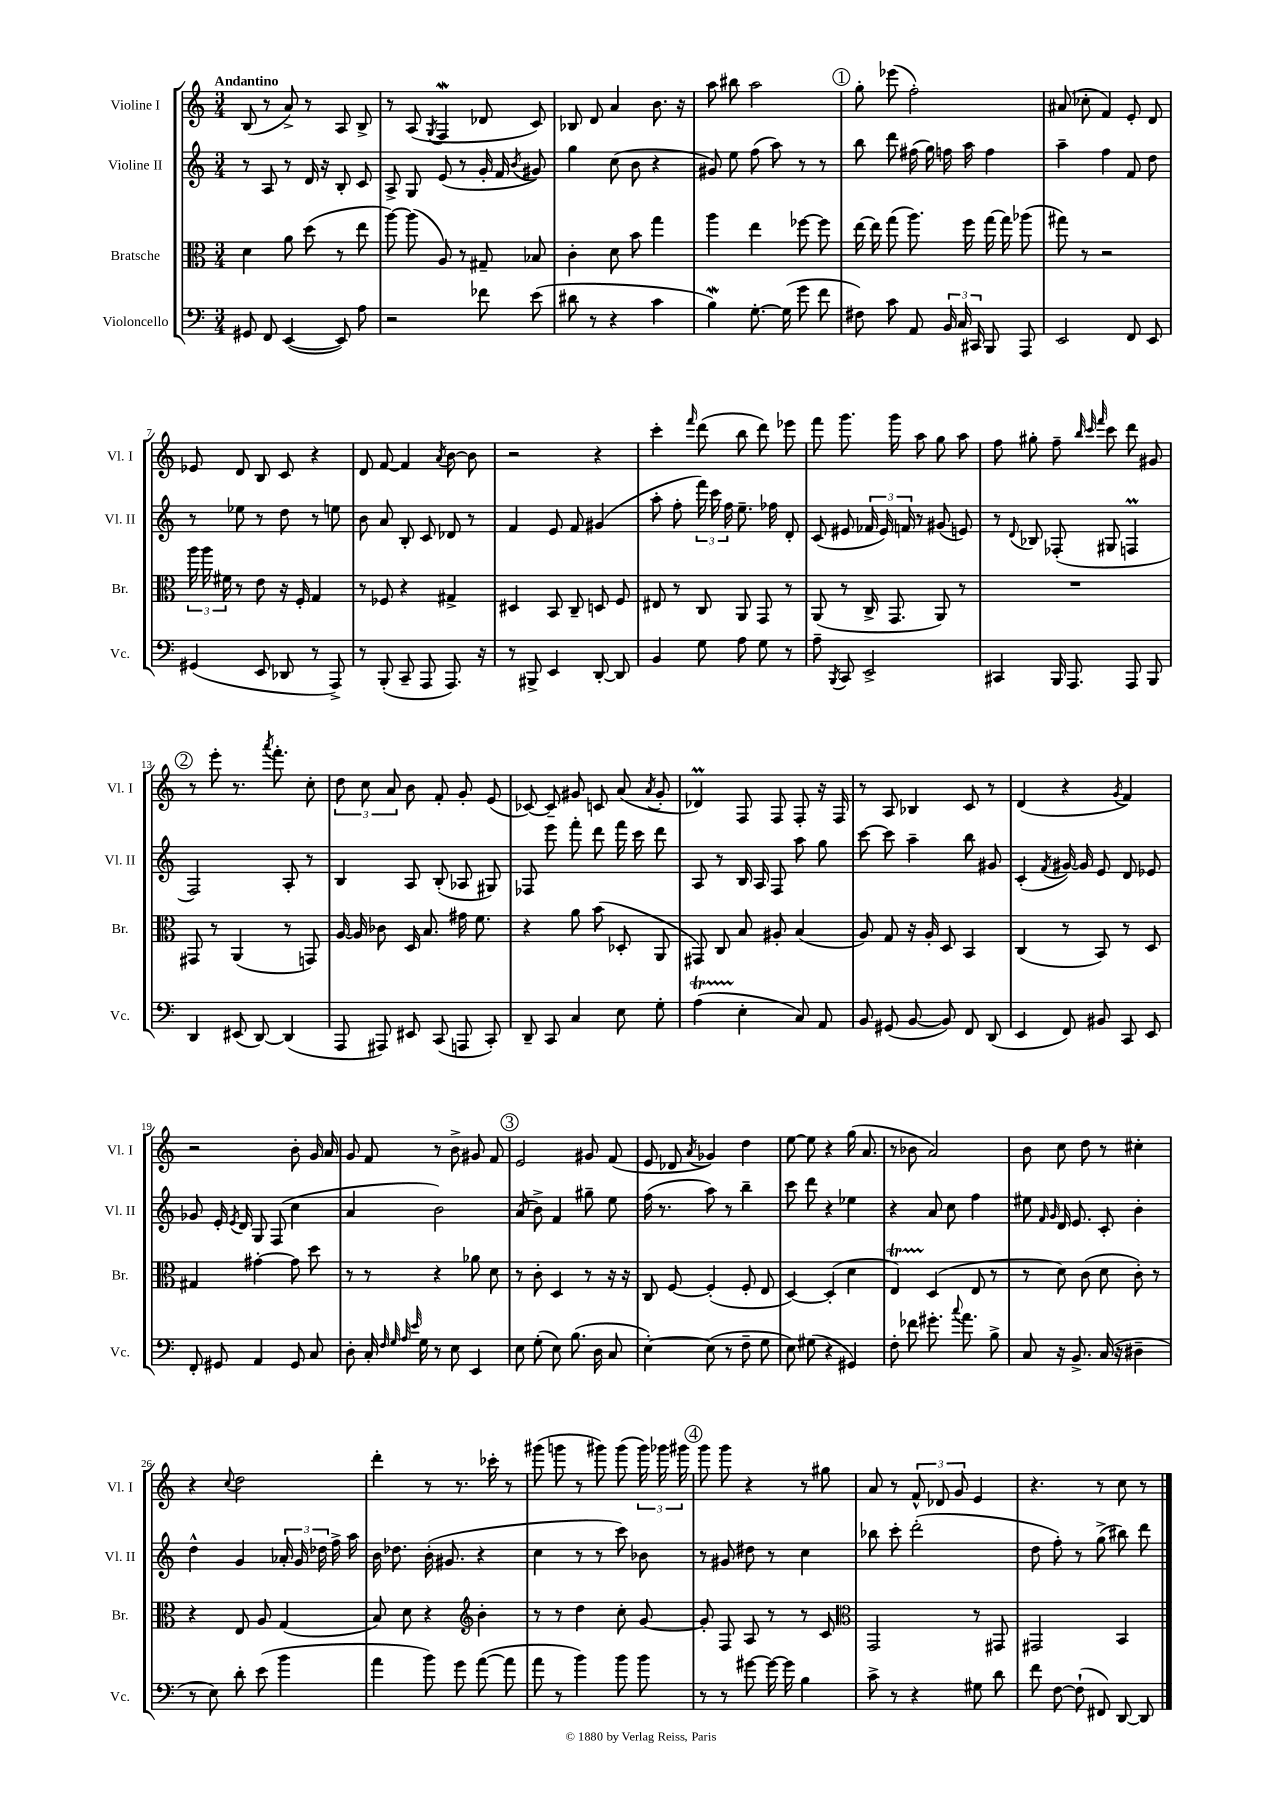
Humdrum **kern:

**kern	**kern	**kern	**kern
*part4	*part3	*part2	*part1
*staff4	*staff3	*staff2	*staff1
*I"Violoncello	*I"Bratsche	*I"Violine II	*I"Violine I
*I'Vc.	*I'Br.	*I'Vl. II	*I'Vl. I
*clefF4	*clefC3	*clefG2	*clefG2
*k[]	*k[]	*k[]	*k[]
*M3/4	*M3/4	*M3/4	*M3/4
=1	=1	=1	=1
!	!	!	!LO:TX:a:B:t=Andantino
8GG#X/	4d\	8r	(8B/
8FF/	.	8A/	8r
([4EE/	8a\	8r	8a^/)
.	(8dd\	16d/	8r
.	.	16r	.
8EE/])	8r	8B'/	8A/
8A\	8ee\	8c/	8B^/
=2	=2	=2	=2
2r	[8aa\)	8A^/	8r
.	(8aa\]	8G/	(8A/
.	.	.	8qG/
.	8A/)	(8e/	4Fw/
.	8r	8r	.
8f-X\	8G#X~/	16g'/	8d-X/
.	.	16f/	.
.	.	8qb/	.
(8e\	8B-X/	8g#X/)	8c/)
=3	=3	=3	=3
8d#X\	4c'\	4gg\	8B-X/
8r	.	.	8d/
4r	8d\	(8cc\	4a/
.	8b\	8b\	.
4c\	4gg\	4r	8.b\
.	.	.	16r
=4	=4	=4	=4
4BW\)	4aa\	8g#X/)	8aa\
.	.	8ee\	8bb#X\
[8.G'\	4ee\	(8ff\	2aa\
.	.	8aa\)	.
(16G\]	.	.	.
8g\	[8ff-X\	8r	.
8f\	8ff-\]	8r	.
!!LO:REH:place=s1:t=1
=5	=5	=5	=5
8F#X\)	[16ee\	8bb\	8gg'\
.	16ee\]	.	.
8c\	(8gg\	8ddd\	(8eee-X\
8AA/	8.aa\)	(16ff#X\	2ff'\)
.	.	16gg\)	.
24BB/	.	16ffn\	.
24C/	.	.	.
.	16ff\	16aa\	.
24CC#X/	.	.	.
8BBB/	[16gg\	4ff\	.
.	16gg\]	.	.
8AAA/	(8aa-X\	.	.
=6	=6	=6	=6
2EE/	8gg#X\)	4aa~\	(8a#X/
.	8r	.	8cc-X'\
.	2r	4ff\	4f/)
8FF/	.	8f/	8e'/
8EE/	.	8dd\	8d/
!!LO:LB:g=z
=7	=7	=7	=7
(4GG#X/	24aa\	8r	8e-X/
.	24aa\	.	.
.	24f#X\	.	.
.	8r	8ee-X\	8d/
8EE/	8e\	8r	8B/
8DD-X/	16r	8dd\	8c/
.	16F'/	.	.
8r	4G/	8r	4r
8AAA^/)	.	8een\	.
=8	=8	=8	=8
8r	8r	8b\	8d/
(8BBB'/	8F-X/	8a/	[8f/
8CC~/	4r	8B'/	4f/]
8AAA/	.	8c/	.
.	.	.	8qa/
8.AAA/)	4G#X^/	8d-X/	[8b\
.	.	8r	8b\]
16r	.	.	.
=9	=9	=9	=9
8r	4D#X/	4f/	2r
8BBB#X^/	.	.	.
4EE/	8BB/	8e/	.
.	8C~/	8f/	.
[8DD'/	8Dn/	(4g#X/	4r
8DD/]	8F/	.	.
=10	=10	=10	=10
4BB/	8E#X/	8aa'\	4ccc'\
.	8r	8ff'\	.
.	.	.	16qqfff/
8G\	8C/	24fff\)	(8ddd\
.	.	24ccc\	.
.	.	24ff\	.
8A\	8AA/	8.ee~\	8bb\
8G\	8GG/	.	8ddd\)
.	.	16ff-X\	.
8r	8r	8d'/	8eee-X\
=11	=11	=11	=11
8A~\	(8AA/	(8c/	8fff\
8qBBB/	.	.	.
8CC/	8r	8e#X/	8.ggg\
2EE^/	16C^/	24f-X/	.
.	.	24e#/)	.
.	8.GG/	.	16ggg\
.	.	24fn/	.
.	.	8r	8aa\
.	8AA/)	(8g#X/	8gg\
.	8r	8en/)	8aa\
=12	=12	=12	=12
4CC#X/	2.r	8r	8ff\
.	.	8qqd/	.
.	.	8B-X/	8gg#X'\
16BBB/	.	(8F-X'/	8ff~\
8.AAA/	.	.	.
.	.	.	32qqbb/
.	.	.	32qqccc/
.	.	.	32qqfff/
.	.	8G#X/	8ccc\
8AAA/	.	4FnM/	8ddd\
8BBB/	.	.	8g#X/
!!LO:LB:g=z
!!LO:REH:place=s1:t=2
=13	=13	=13	=13
4DD/	8GG#X/	2F/)	8r
.	8r	.	8eee'\
(8EE#X/	(4AA/	.	8.r
[8DD/)	.	.	.
.	.	.	8qaaa/
.	.	.	8.fff'\
(4DD/]	8r	8A'/	.
.	8GGn/)	8r	8cc'\
=14	=14	=14	=14
8AAA/	[16A/	4B/	12dd\
.	16A/]	.	.
.	.	.	12cc\
8AAA#X/)	8c-X\	.	.
.	.	.	12a/
8EE#X/	16D/	8A/	8b\
.	8.B/	.	.
(8CC/	.	(8B'/	8f'/
8AAAn/	16g#X\	8A-X/	8g'/
.	8.f\	.	.
8CC'/)	.	8G#X/)	(8e/
=15	=15	=15	=15
8DD~/	4r	8F-X/	[8c-X/)
8CC/	.	8eee\	8c-~/]
4C/	8a\	8fff'\	8g#X/
.	(8b\	8ddd\	8cn/
8E\	8D-X'/	16fff\	(8a/
.	.	16ccc\	.
.	.	.	8qa/
8G'\	8AA/	8ddd\	8g#'/
=16	=16	=16	=16
(4AT\	8GG#X/)	8A/	4d-XM/)
.	8C/	8r	.
4E'\	8B/	16B/	8F/
.	.	16A/	.
.	8A#X'/	8F/	8F/
8C/)	(4B/	8aa\	8F'/
8AA/	.	8gg\	16r
.	.	.	16F/
=17	=17	=17	=17
8BB/	8A/)	[8ccc\	8r
(8GG#X/	8G/	8ccc\]	8A/
[8BB/	16r	4aa~\	4B-X/
.	16A'/	.	.
8BB/])	8D/	.	.
8FF/	4BB/	8bb\	8c/
(8DD/	.	8g#X/	8r
=18	=18	=18	=18
4EE/	(4C/	(4c'/	(4d/
.	.	8qf/	.
8FF/)	8r	[16g#X/)	4r
.	.	16g#/]	.
8BB#X/	8BB/)	8e/	.
.	.	.	8qg/
8CC/	8r	8d/	4f/)
8EE/	8D/	8e-X/	.
!!LO:LB:g=z
=19	=19	=19	=19
8FF'/	4G#X/	8g-X/	2r
8GG#X/	.	16e'/	.
.	.	8qe/	.
.	.	16d/	.
4AA/	[4g#X'\	8G/	.
.	.	(8F/	.
8GG#/	8g#\]	4cc\	8b'\
8C/	8dd\	.	16g/
.	.	.	16a/
=20	=20	=20	=20
8D'\	8r	4a/	8g/
16C'/	8r	.	8f/
32qqF/	.	.	.
32qqG/	.	.	.
32qqA/	.	.	.
32qqe/	.	.	.
16G\	.	.	.
8r	4r	2b\)	8r
8E\	.	.	8b^\
4EE/	8a-X\	.	8g#X/
.	8d\	.	8f/
!!LO:REH:place=s1:t=3
=21	=21	=21	=21
8E\	8r	(8a/	2e/
(8G'\	8c'\	8b^\)	.
8E\)	4D/	4f/	.
(8.B\	.	.	.
.	8r	8gg#X~\	8g#X/
16D\	.	.	.
8C/	16r	8ee\	(8f/
.	16r	.	.
=22	=22	=22	=22
[4E'\)	8C/	(16ff\	8e/
.	.	8.r	.
.	[8F/	.	8d-X/
.	.	.	8qa/
(8E\]	(4F'/]	8aa\)	4g-X/)
8r	.	8r	.
8F~\	8F'/	4bb~\	4dd\
8G\	8E/	.	.
=23	=23	=23	=23
8E\)	[4D/)	8ccc\	[8ee\
(8G#X\	.	8ddd\	8ee\]
4r	(4D'/]	4r	4r
4GG#X/)	4d\	4ee-X\	(16gg\
.	.	.	8.a/
=24	=24	=24	=24
8F'\	4Et/)	4r	8r
8f-X\	.	.	8b-X\
8.g#X'\	(4D/	8a/	2a/)
.	.	8cc\	.
8qqcc/	.	.	.
8.a\	.	.	.
.	8E/	4ff\	.
8B^\	8r	.	.
=25	=25	=25	=25
8C/	8r	8ee#X\	8b\
.	.	16qqf/	.
.	.	16qqg/	.
16r	8d\)	16d/	8cc\
8.BB^/	.	8.e/	.
.	(8c\	.	8dd\
(16C/	8d\	8c'/	8r
16r	.	.	.
4D#X~\	8c'\)	4b'\	4cc#X'\
.	8r	.	.
!!LO:LB:g=z
=26	=26	=26	=26
8r	4r	4dd^^\	4r
8E\)	.	.	.
.	.	.	8qqcc/
8d'\	8E/	4g/	2dd\
(8e\	8A/	.	.
4b\	(4G/	24a-X'/	.
.	.	24g/	.
.	.	24dd-X\	.
.	.	16ff^\	.
.	.	16aa\	.
=27	=27	=27	=27
4a\	8B/)	16b\	4ddd'\
.	.	8.dd-X\	.
.	8d\	.	.
8b\)	4r	(16b'\	8r
.	.	8.g#X/	.
8g\	.	.	8.r
*	*clefG2	*	*
([8a\	4b'\	4r	.
.	.	.	16ccc-X'\
8a\]	.	.	8r
=28	=28	=28	=28
8a\	8r	4cc\	(8ggg#X\
8r	8r	.	8gggn\
4b\)	4dd\	8r	8r
.	.	8r	8ggg#X\)
8b\	8cc'\	8ccc\)	(8ggg#\
8b\	[8g/	8b-X\	24ggg#\)
.	.	.	24ggg-X\
.	.	.	24ggg#X\
!!LO:REH:place=s1:t=4
=29	=29	=29	=29
8r	8g'/]	8r	8ggg\
8r	8F/	8g#X/	8ggg\
[8g#X\	8A/	8dd#X\	4r
16g#\_	8r	8r	.
16g#\]	.	.	.
4B\	8r	4cc\	8r
.	8c/	.	8gg#X\
=30	=30	=30	=30
*	*clefC3	*	*
8c^\	2GG/	8bb-X\	8a/
8r	.	8ccc'\	8r
4r	.	(2ddd'\	12f^^/
.	.	.	12d-X/
.	.	.	12g/
8G#X\	8r	.	4e/
8d\	8GG#X/	.	.
=31	=31	=31	=31
8f\	2GG#X/	8dd\	4.r
[8F\	.	8ff'\)	.
(8F`\]	.	8r	.
8FF#X/)	.	(8gg^\	8r
[8DD/	4BB/	8bb#X\)	8cc\
8DD/]	.	8ddd\	8r
==	==	==	==
*-	*-	*-	*-
